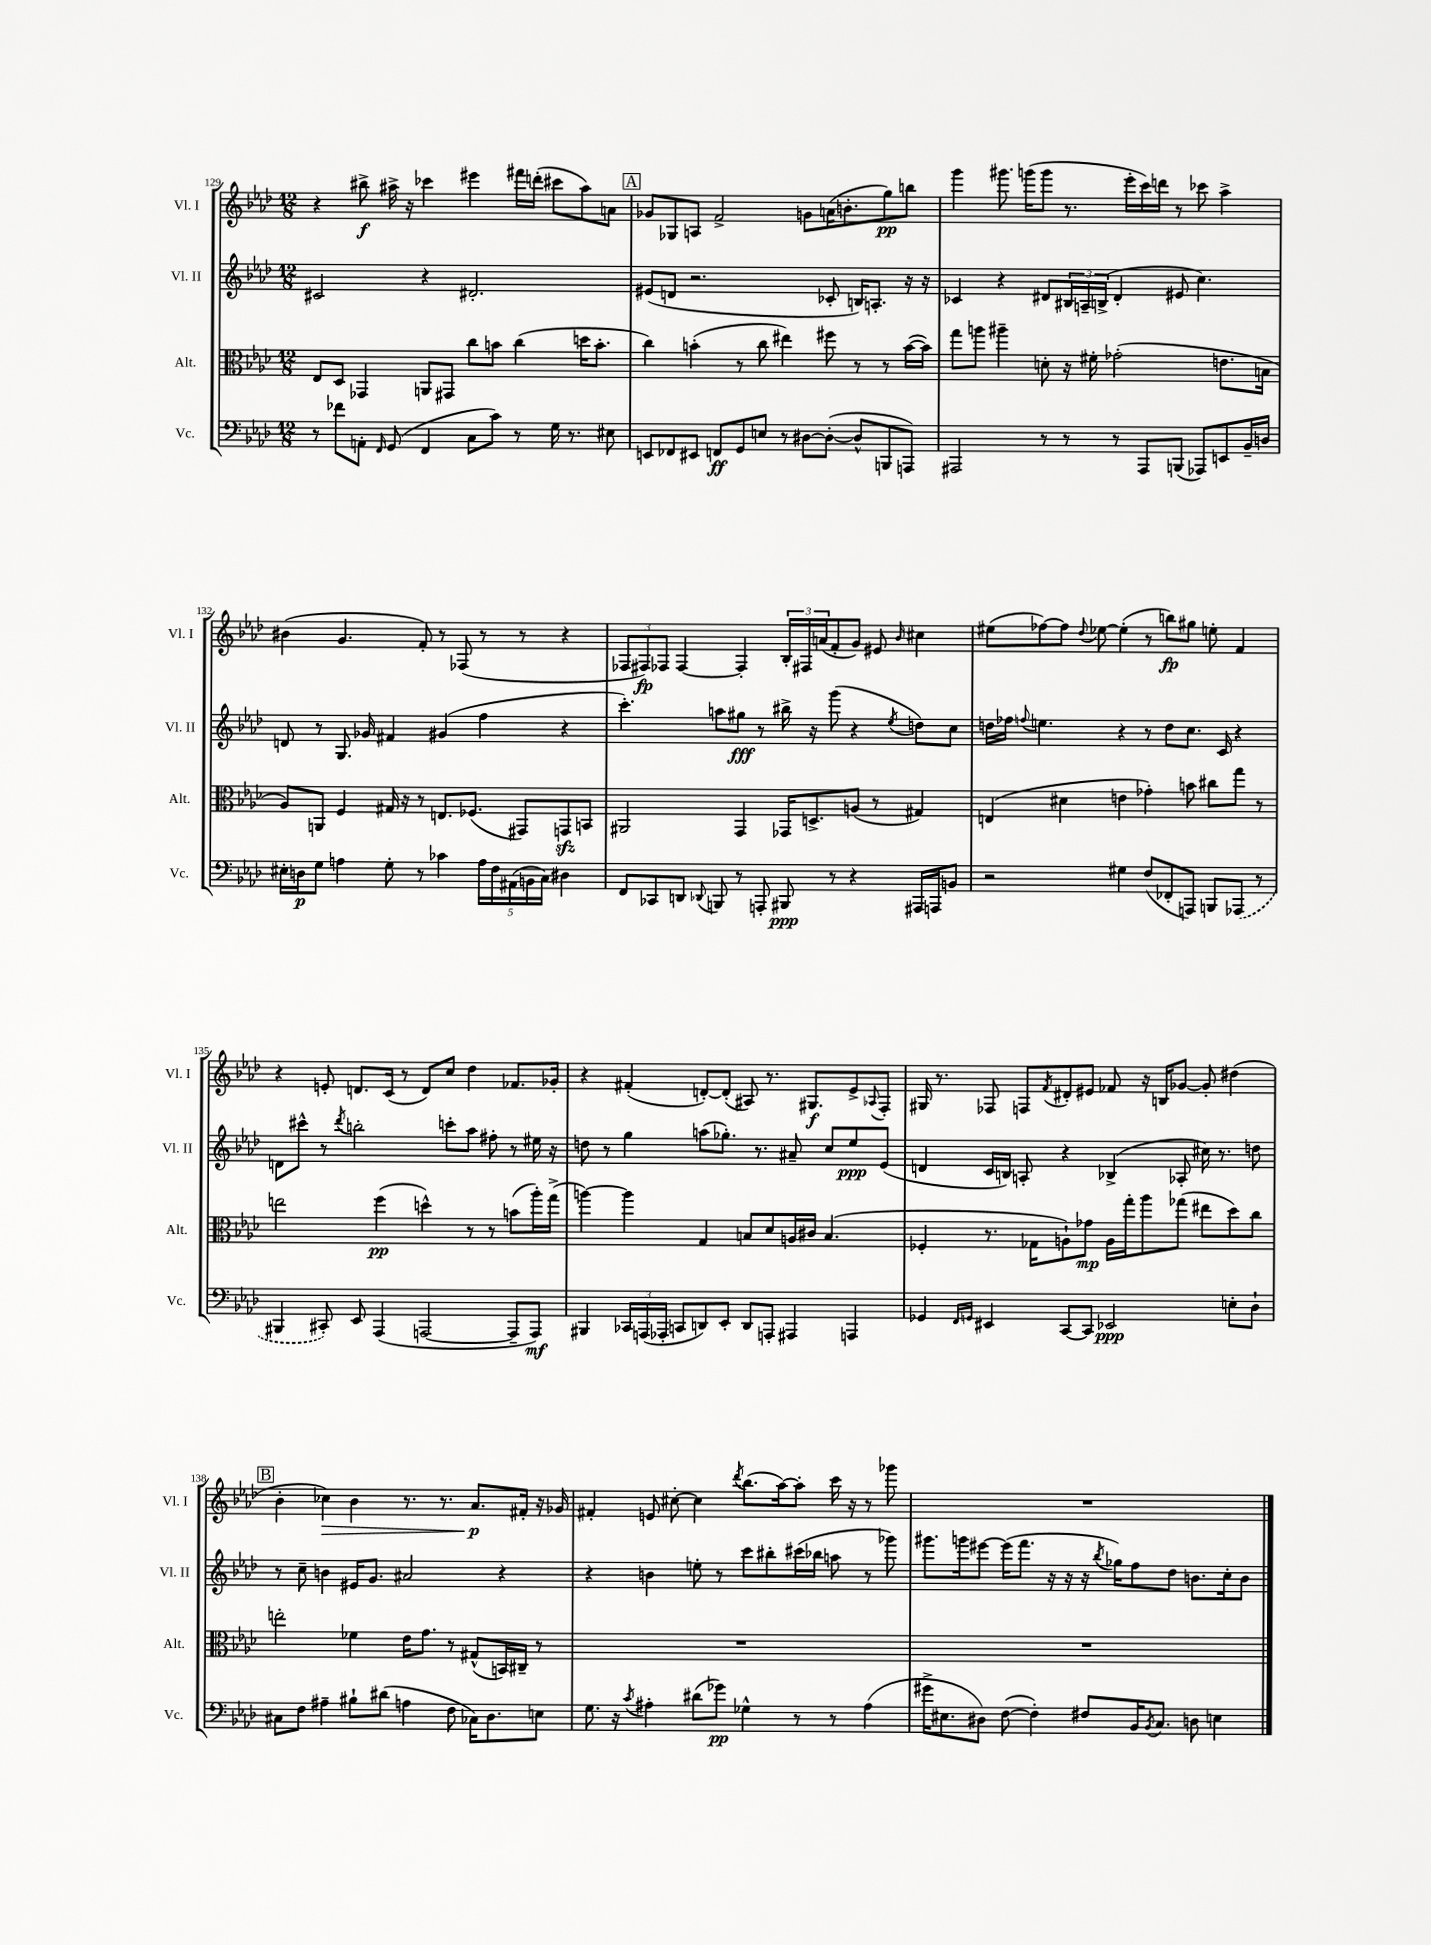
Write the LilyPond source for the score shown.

<<
\new StaffGroup <<
\new Staff = "s0" \with { instrumentName = "Vl. I" shortInstrumentName = "Vl. I" } {
    \clef treble \key aes \major \numericTimeSignature \time 12/8
    r4 bis''8->\f ais''16-> r16 ces'''4 eis'''4 fis'''16 d'''16-.( cis'''8 ais''8) a'8 |
    \mark \markup { \box "A" } ges'8 ges8 a8 f'2-> g'8 a'16( b'8.-. g''8\pp) b''8 |
    g'''4 gis'''8. g'''16( g'''8 r8. ees'''16-. c'''16) d'''16 r8 ces'''8 aes''4-> |
    bis'4( g'4. f'8-.) r8 fes8( r8 r8 r4 |
    \tuplet 3/2 { fes8 fis8\fp) fes8 } fes4~ fes4-. \tuplet 3/2 { bes16-. fis16 a'16( } f'8-. g'8) eis'8 \grace { bes'16 } cis''4 |
    eis''8( fes''8~) fes''8 \appoggiatura { des''8 } ees''8~ ees''4-.( r8 b''8\fp) gis''8 e''8-. f'4 |
    r4 e'8-. d'8. c'16( r8 d'8) c''8 des''4 fes'8. ges'16-. |
    r4 fis'4-.( d'8~-.) d'8-.( ais8) r8. gis8.\f ees'8-> \appoggiatura { aes8 } f8-. |
    gis16 r8. fes8 f8 \acciaccatura { f'8 } dis'8-. eis'8 fes'8 r16 b16 ges'8~ ges'8-. dis''4( |
    \mark \markup { \box "B" } bes'4-. ces''4\>) bes'4 r8. r8. aes'8.\p\! fis'16-. r16 ges'16 |
    fis'4-. e'8 cis''8~-. cis''4 \acciaccatura { des'''8 } bes''8.( aes''16~) aes''8-. c'''16 r16 r8 ges'''8 |
    R1. \bar "|." |
}
\new Staff = "s1" \with { instrumentName = "Vl. II" shortInstrumentName = "Vl. II" } {
    \clef treble \key aes \major \numericTimeSignature \time 12/8
    cis'2 r4 dis'2.-. |
    \mark \markup { \box "A" } eis'8( d'8 r2. ces'8-. b16) a8.-. r16 r16 |
    ces'4 r4 dis'8 \tuplet 3/2 { bis16 a16-- b16->( } dis'4-. eis'8 c''4.) |
    d'8 r8 g8. ges'16 fis'4 gis'4( f''4 r4 |
    c'''4.-.) a''8 gis''8\fff r8 bis''16-> r16 g'''8( r4 \acciaccatura { ees''8 } d''8) c''8 |
    d''16 fes''16 \appoggiatura { f''8 } e''4. r4 r8 d''8 c''8. c'16 r4 |
    d'8 cis'''8-^ r8 \acciaccatura { des'''8 } b''2-. c'''8-. aes''8 fis''8-. r8 eis''16 r16 |
    d''8 r8 g''4 a''8( ges''8.-.) r8. ais'8-- c''8 ees''8\ppp ees'8( |
    d'4 c'16 b16) a8-. r4 bes4->( aes8-. cis''16) r8. d''8 |
    \mark \markup { \box "B" } r8 c''8-- b'4 eis'16 g'8. ais'2 r4 |
    r4 b'4 e''8-. r8 c'''8 bis''8-. cis'''16( bes''16 a''8 r8 ges'''8) |
    gis'''8. g'''16 eis'''8~ eis'''16( f'''8. r16 r16 r16 \acciaccatura { bes''8 } ges''16) f''8 des''8 b'8. c''16-. b'8 \bar "|." |
}
\new Staff = "s2" \with { instrumentName = "Alt." shortInstrumentName = "Alt." } {
    \clef alto \key aes \major \numericTimeSignature \time 12/8
    ees8 des8 ges,4 a,8 gis,8 c''8 b'8 c''4( d''16 b'8.-. |
    \mark \markup { \box "A" } c''4) b'4-.( r8 c''8 eis''4) fis''8 r8 r8 b'16~( b'16) |
    g''8 a''8 ais''4-- d'8-. r16 fis'16-. ges'2-.( e'8. b16 |
    aes8) a,8 f4 gis16 r16 r8 e8. fes8.( gis,8) g,8\sfz b,8 |
    ais,2 g,4 ges,16 d8.-> a8( r8 gis4) |
    e4( dis'4 e'4 ges'4-.) b'8 cis''8 g''8 r8 |
    e''2 f''4\pp( d''4-^) r8 r8 b'8( aes''16-.) g''16->( |
    a''4~) a''4 g4 b8 des'8 a16 cis'16 b4.( |
    fes4-. r8. ges16 a8-!) ges'8\mp a16 g''16-. aes''8 ges''8( eis''8 des''8) c''8 |
    \mark \markup { \box "B" } e''2-. fes'4 ees'16 g'8. r8 gis8-^( b,16) cis16-- r8 |
    R1. |
    R1. \bar "|." |
}
\new Staff = "s3" \with { instrumentName = "Vc." shortInstrumentName = "Vc." } {
    \clef bass \key aes \major \numericTimeSignature \time 12/8
    r8 fes'8 a,8-. \grace { f,16 } g,8( f,4 c8 c'8) r8 g16 r8. eis8 |
    \mark \markup { \box "A" } e,8 fes,8 eis,8 f,8\ff g,8 e8 r8 dis8~ dis8~-.( dis8-^ b,,8 a,,8) |
    ais,,2 r8 r8 r8 ais,,8 b,,8( aes,,8) e,8 bes,16-- d16 |
    eis16-. d16\p g8 a4 g8-. r8 ces'4 \tuplet 5/4 { a16 f16 ais,16( b,16 c16) } dis4 |
    f,8 ces,8 d,8 \appoggiatura { des,8 } b,,8 r8 a,,8-. bis,,8\ppp r8 r4 ais,,16 a,,16 b,8 |
    r2 gis4 f8( fes,8-. a,,8) b,,8 \once \slurDashed aes,,8( r8 |
    bis,,4 cis,8-.) ees,8 aes,,4( a,,2~ a,,8-- a,,8\mf) |
    bis,,4 \tuplet 3/2 { ces,16 a,,16( aes,,16-. } c,8 d,8) ees,8-. d,8 a,,8-. ais,,4 a,,4 |
    ges,4 \grace { f,16 g,16 } eis,4 c,8~ c,8 ees,2\ppp e8-. des8-! |
    \mark \markup { \box "B" } cis8 f8 ais4-- bis8-! dis'8( a4 f8 ces16) des8. e8 |
    g8. r16 \acciaccatura { c'8 } ais4-. dis'8( ges'8\pp) ges4-^ r8 r8 ais4( |
    gis'16-> eis8. dis8) f8~( f4-.) fis8 bes,16 \acciaccatura { bes,8 } c8. d8 e4 \bar "|." |
}
>>
>>
\layout { \context { \Score currentBarNumber = #129 } }
